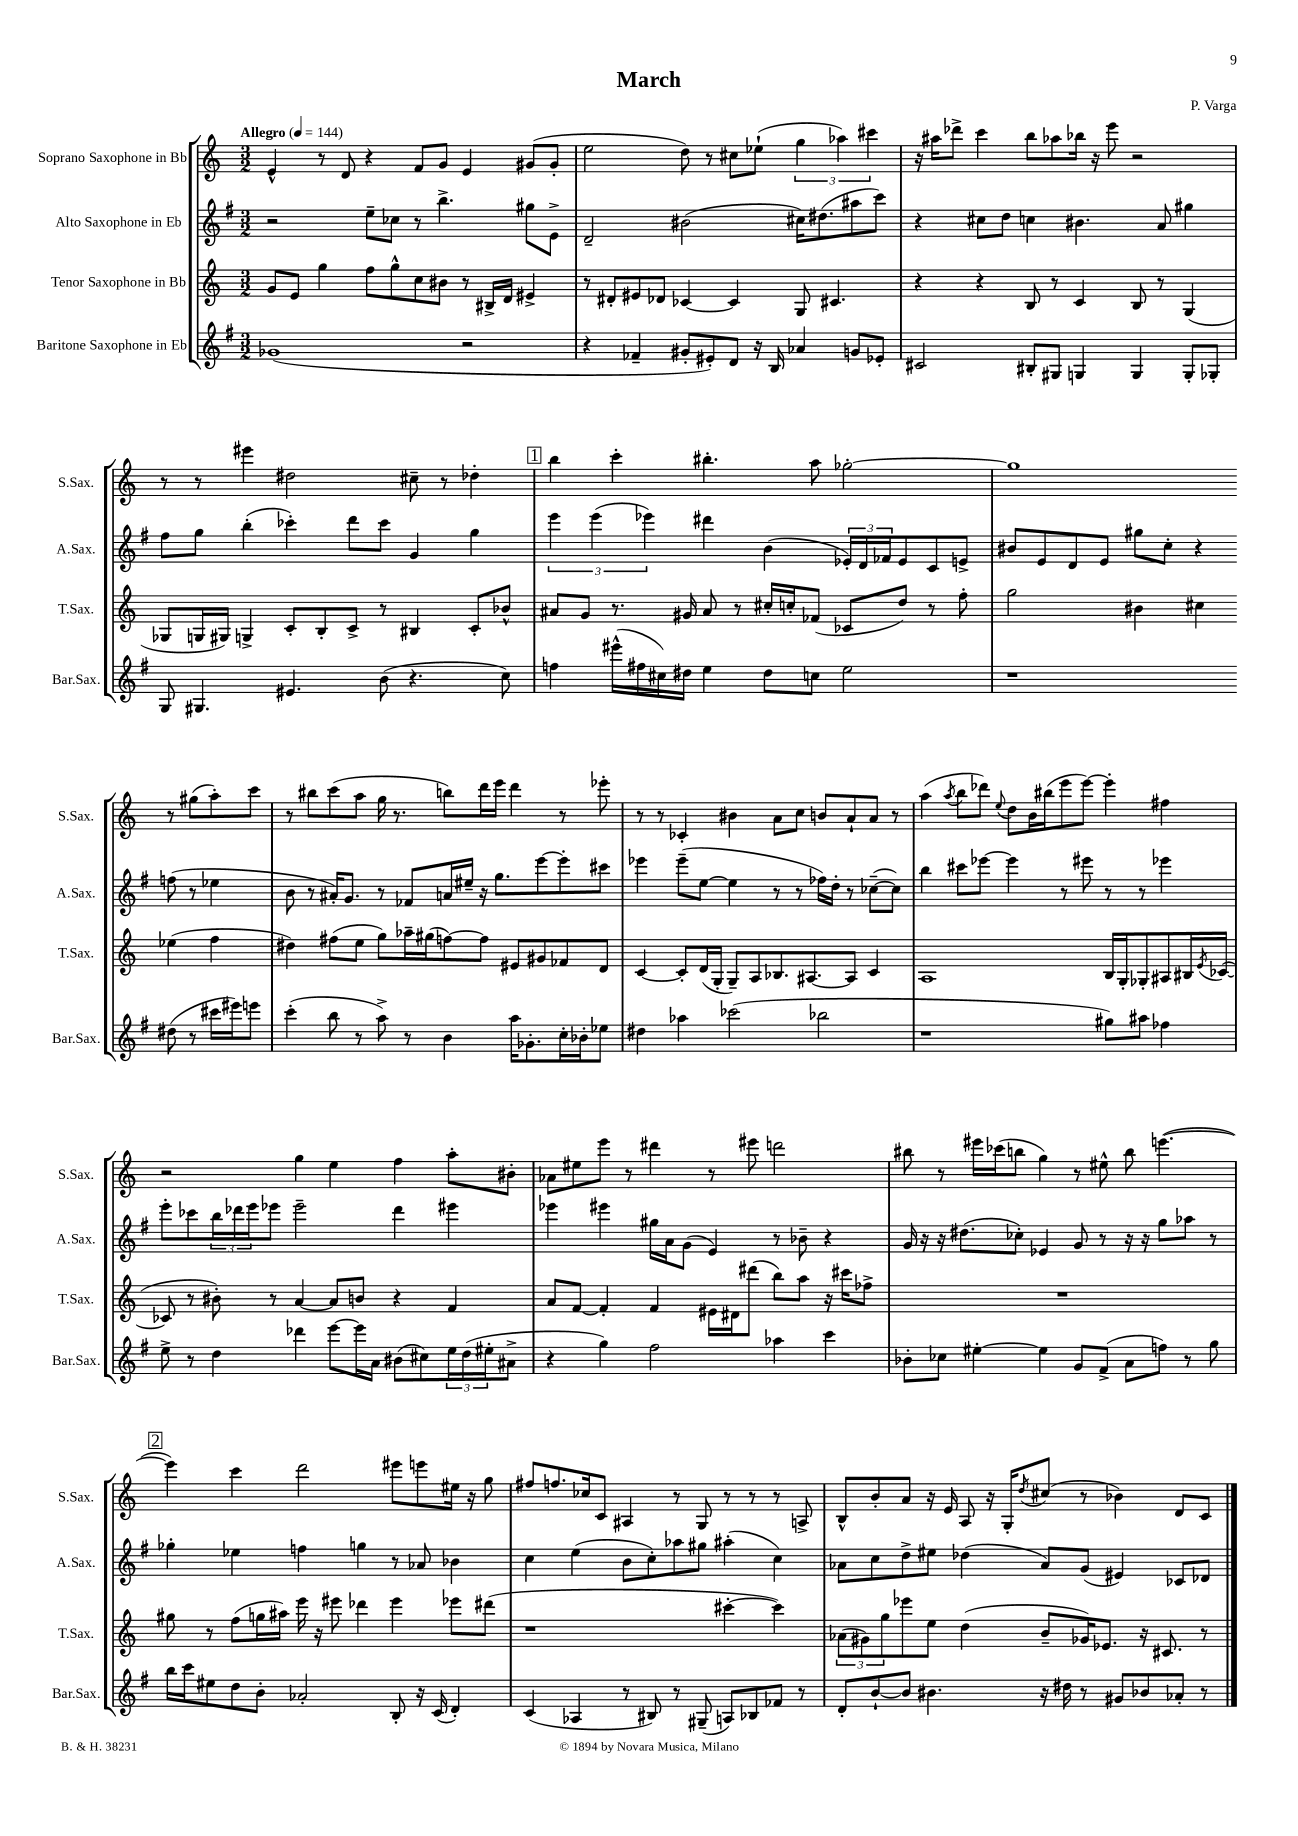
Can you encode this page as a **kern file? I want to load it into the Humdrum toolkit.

**kern	**kern	**kern	**kern
*part4	*part3	*part2	*part1
*staff4	*staff3	*staff2	*staff1
*I"Baritone Saxophone in Eb	*I"Tenor Saxophone in Bb	*I"Alto Saxophone in Eb	*I"Soprano Saxophone in Bb
*I'Bar.Sax.	*I'T.Sax.	*I'A.Sax.	*I'S.Sax.
*clefG2	*clefG2	*clefG2	*clefG2
*k[f#]	*k[]	*k[f#]	*k[]
*M3/2	*M3/2	*M3/2	*M3/2
*MM144	*MM144	*MM144	*MM144
=1	=1	=1	=1
!	!	!	!LO:TX:a:B:t=Allegro
(1g-X	8g/L	2r	4e^^/
.	8e/J	.	.
.	4gg\	.	8r
.	.	.	8d/
.	8ff\L	8ee~\L	4r
.	8gg^^\	8cc-X\J	.
.	8cc\	8r	8f/L
.	8b#X\J	4.bb^\	8g/J
2r	8r	.	4e/
.	16B#X^/LL	.	.
.	16d/JJ	.	.
.	4e#X^/	8gg#X\L	(8g#X/L
.	.	8e^\J	8g#'/J
=2	=2	=2	=2
4r	8r	2d~/	2ee\
.	8d#X'/L	.	.
4f-X~/	8e#X/	.	.
.	8d-X/J	.	.
8g#X'/L	[4c-X/	(2b#X\	8dd\)
8e#X'/)	.	.	8r
8d/J	4c-/]	.	8cc#X\L
16r	.	.	(8ee-X`\J
16B/	.	.	.
4a-X/	8G/	16cc#X\KL)	6gg\
.	.	(8.dd#X\	.
.	4.c#X/	.	.
.	.	.	6aa-X\)
8gn/L	.	8aa#X\	.
.	.	.	6ccc#X\
8e-X'/J	.	8ccc\J)	.
=3	=3	=3	=3
2c#X/	4r	4r	16r
.	.	.	16aa#X\KL
.	.	.	8ddd-X^\J
.	4r	8cc#X\L	4ccc\
.	.	8dd\J	.
8B#X'/L	8B/	4ccn\	8bb\L
8G#X/J	8r	.	8aa-X\
4Gn/	4c/	4.b#X\	16bb-X\Jk
.	.	.	16r
.	.	.	8eee\
4G/	8B/	.	2r
.	8r	8a/	.
8G'/L	(4G/	4gg#X\	.
8G-X'/J	.	.	.
!!LO:LB:g=z
=4	=4	=4	=4
8G/	8G-X/L	8ff#\L	8r
4.G#X/	16Gn/L	8gg\J	8r
.	16G#X/JJ)	.	.
.	4Gn^/	(4bb'\	4eee#X\
4.e#X/	8c'/L	4ccc-X'\)	2dd#X\
.	8B'/	.	.
.	8c^/J	8ddd\L	.
(8b\	8r	8ccc-\J	.
4.r	4B#X/	4g/	8cc#X~\
.	.	.	8r
.	8c'/L	4gg\	4dd-X'\
8cc\)	8b-X^^/J	.	.
!!LO:REH:place=s1:t=1
=5	=5	=5	=5
4ffn\	8a#X/L	6eee\	4bb\
.	8g/J	.	.
.	.	(6eee\	.
(16eee#X^^\LL	8.r	.	4ccc'\
16ff#X\	.	.	.
.	.	6eee-X\)	.
16cc#X\)	.	.	.
16dd#X\JJ	16g#X/	.	.
4ee\	8a#/	4ddd#X\	4.bb#X'\
.	8r	.	.
8dd#\L	16cc#X'/LL	(4b\	.
.	16ccn'/J	.	.
8ccn\J	(8f-X/J	.	8aa\
2ee\	8c-X/L	24e-X'/LL)	[2gg-X'\
.	.	24d/	.
.	.	24f-X/J	.
.	8dd/J)	8e-/	.
.	8r	8c/	.
.	8ff'\	8en^/J	.
=6	=6	=6	=6
1r	2gg\	8b#X/L	1gg-]
.	.	8e/	.
.	.	8d/	.
.	.	8e/J	.
.	4b#X\	8gg#X\L	.
.	.	8cc'\J	.
.	4cc#X\	4r	.
(8dd#X\	(4ee-X\	(8ffn\	8r
8r	.	8r	(8gg#X\L
16ccc#X\LL	4ff\	4ee-X\	8aa'\)
16eee#X\J)	.	.	.
8eeen\J	.	.	8ccc\J
!!LO:LB:g=z
=7	=7	=7	=7
(4ccc'\	4dd#X\)	8b\	8r
.	.	8r	8bb#X\L
8bb\	(8ff#X\L	16a#X'/KL)	(8ccc\
.	.	8.g/J	.
8r	8ee\J	.	8aa\J
8aa^\)	8gg\L)	8r	16gg\
.	.	.	8.r
8r	16aa-X~\L	8f-X/L	.
.	(16gg#X\J	.	.
4b\	[8ffn\)	16an/L	8bbn\L)
.	.	16ee#X~/JJ	.
.	8ff\J]	16r	16ddd\L
.	.	8.gg\L	16eee\JJ
16aa\KL	8e#X/L	.	4ddd\
8.g-X'\	.	.	.
.	8g#X/	[8eee\	.
16cc'\L	8f-X/	8eee'\]	8r
16b-X'\J	.	.	.
8ee-X\J	8d/J	8ccc#X\J	8eee-X'\
=8	=8	=8	=8
4dd#X\	[4c/	4eee-X\	8r
.	.	.	8r
4aa-X\	8c'/L]	(8eee-~\L	4c-X'/
.	(16d/L	[8ee\J	.
.	16G'/JJ	.	.
(2ccc-X\	8G~/L)	4ee\]	4b#X\
.	8A/	.	.
.	8.B-X/	8r	8a\L
.	.	8r	8cc\J
.	[8.A#X/	.	.
2bb-X\	.	16ff-X\LL)	8bn/L
.	.	16dd'\JJ	.
.	8A#/J]	8r	8a`/
.	4c/	([8cc-X~\L	8a/J
.	.	8cc-\J])	8r
=9	=9	=9	=9
1r	1A	4bb\	(4aa\
.	.	.	8qaa/
.	.	8ccc#X\L	8bb\L
.	.	[8eee-X\J	8ddd-X\J)
.	.	.	8qqee/
.	.	4eee-\]	8dd\L
.	.	.	16b\L
.	.	.	(16bb#X\J
.	.	8r	8eee\
.	.	8eee#X\	[8eee\J)
8gg#X\L)	16B/LL	8r	4eee'\]
.	16G'/J	.	.
8aa#X\J	8G-X'/	8r	.
4ff-X\	8A#X/	4eee-X\	4ff#X\
.	16B#X/L	.	.
.	8qe/	.	.
.	([16c-X/JJ	.	.
!!LO:LB:g=z
=10	=10	=10	=10
8ee^\	8c-X/]	8eee'\L	2r
8r	8r	8ccc-X\	.
4dd\	8b#X'\)	24bb\L	.
.	.	24ddd-X\	.
.	.	24eee\J	.
.	8r	8eee-X\J	.
4ddd-X\	[4a/	2eee-~\	4gg\
[8eee\L	8a/L]	.	4ee\
16eee\L]	8bn/J	.	.
16a\JJ	.	.	.
(8b#X\L	4r	4ddd-\	4ff\
8cc#X\)	.	.	.
24ee\L	4f/	4eee#X\	8aa'\L
(24dd\	.	.	.
24ee#X'\J	.	.	.
8a#X^\J	.	.	8b#X'\J
=11	=11	=11	=11
4r	8a/L	4eee-X\	8a-X\L
.	[8f/J	.	8ee#X\
4gg\)	4f'/]	4eee#X\	8eee\J
.	.	.	8r
2ff#\	4f/	16gg#X\LL	4ddd#X\
.	.	16a\J	.
.	.	(8g\J	.
.	16e#X\LL	4e/)	8r
.	16d#X\J	.	.
.	(8ddd#X\J	.	8eee#X\
4aa-X\	8bb\L)	8r	2dddn\
.	8aa\J	8b-X~\	.
4ccc\	16r	4r	.
.	16ccc#X\KL	.	.
.	8ff-X^\J	.	.
=12	=12	=12	=12
8b-X'\L	1.r	16g/	8bb#X\
.	.	16r	.
8cc-X\J	.	16r	8r
.	.	(8.dd#X\L	.
[4ee#X'\	.	.	16eee#X\LL
.	.	.	(16ccc-X\J
.	.	8cc-X'\J)	8bbn\J
4ee#\]	.	4e-X/	4gg\)
8g/L	.	8g/	8r
(8f#^/J	.	8r	8ee#X^^\
8a\L	.	16r	8bb\
.	.	16r	.
8ffn\J)	.	8gg\L	([4.eeen\
8r	.	8aa-X\J	.
8gg\	.	8r	.
!!LO:LB:g=z
!!LO:REH:place=s1:t=2
=13	=13	=13	=13
16bb\LL	8gg#X\	4gg-X'\	4eee\])
16ccc\J	.	.	.
8ee#X\	8r	.	.
8dd\	(8ff\L	4ee-X\	4ccc\
8b'\J	16ggn\L	.	.
.	16aa#X\JJ)	.	.
2a-X'/	16eee\	4ffn\	2ddd\
.	16r	.	.
.	8eee#X\	.	.
.	4ddd-X\	4ggn\	.
8B'/	4eee#\	8r	8eee#X\L
16r	.	8a-X/	8eeen\
(16c/	.	.	.
4d'/)	8eee-X\L	4b-X\	16ee#X\Jk
.	.	.	16r
.	(8ddd#X\J	.	8gg\
=14	=14	=14	=14
(4c/	1r	4cc\	8ff#X/L
.	.	.	8.ffn/
4A-X/	.	(4ee\	.
.	.	.	16cc-X/k
.	.	.	8c/J
8r	.	8b\L	4A#X/
8B#X/)	.	8cc'\)	.
8r	.	8aa-X\	8r
(8G#X~/	.	8gg#X\J	8G/
8An/L)	[4ccc#X'\	(4aa#X'\	8r
8B-X/	.	.	8r
8f-X/J	4ccc#\])	4cc\)	8r
8r	.	.	8An^/
=15	=15	=15	=15
8d'/L	(12a-X\L	8a-X\L	8B^^/L
.	12g#X\)	.	.
[8b`/	.	8cc\	8b'/
.	12gg\	.	.
8b/J]	8eee-X\	8dd^\	8a/J
4.b#X\	8ee\J	8ee#X\J	16r
.	.	.	16e/
.	(4dd\	(4dd-X\	8A/
.	.	.	16r
.	.	.	16G'/KL
.	.	.	8qdd/
16r	8b~/L	8a-/L)	(8cc#X/J
16dd#X\	.	.	.
8r	16g-X/K)	(8g/J	8r
.	8.e-X/J	.	.
8g#X/L	.	4e#X/)	4b-X\)
8b-X/	16r	.	.
.	8.c#X/	.	.
8a-X'/J	.	8c-X/L	8d/L
8r	8r	8d-X/J	8c/J
==	==	==	==
*-	*-	*-	*-
